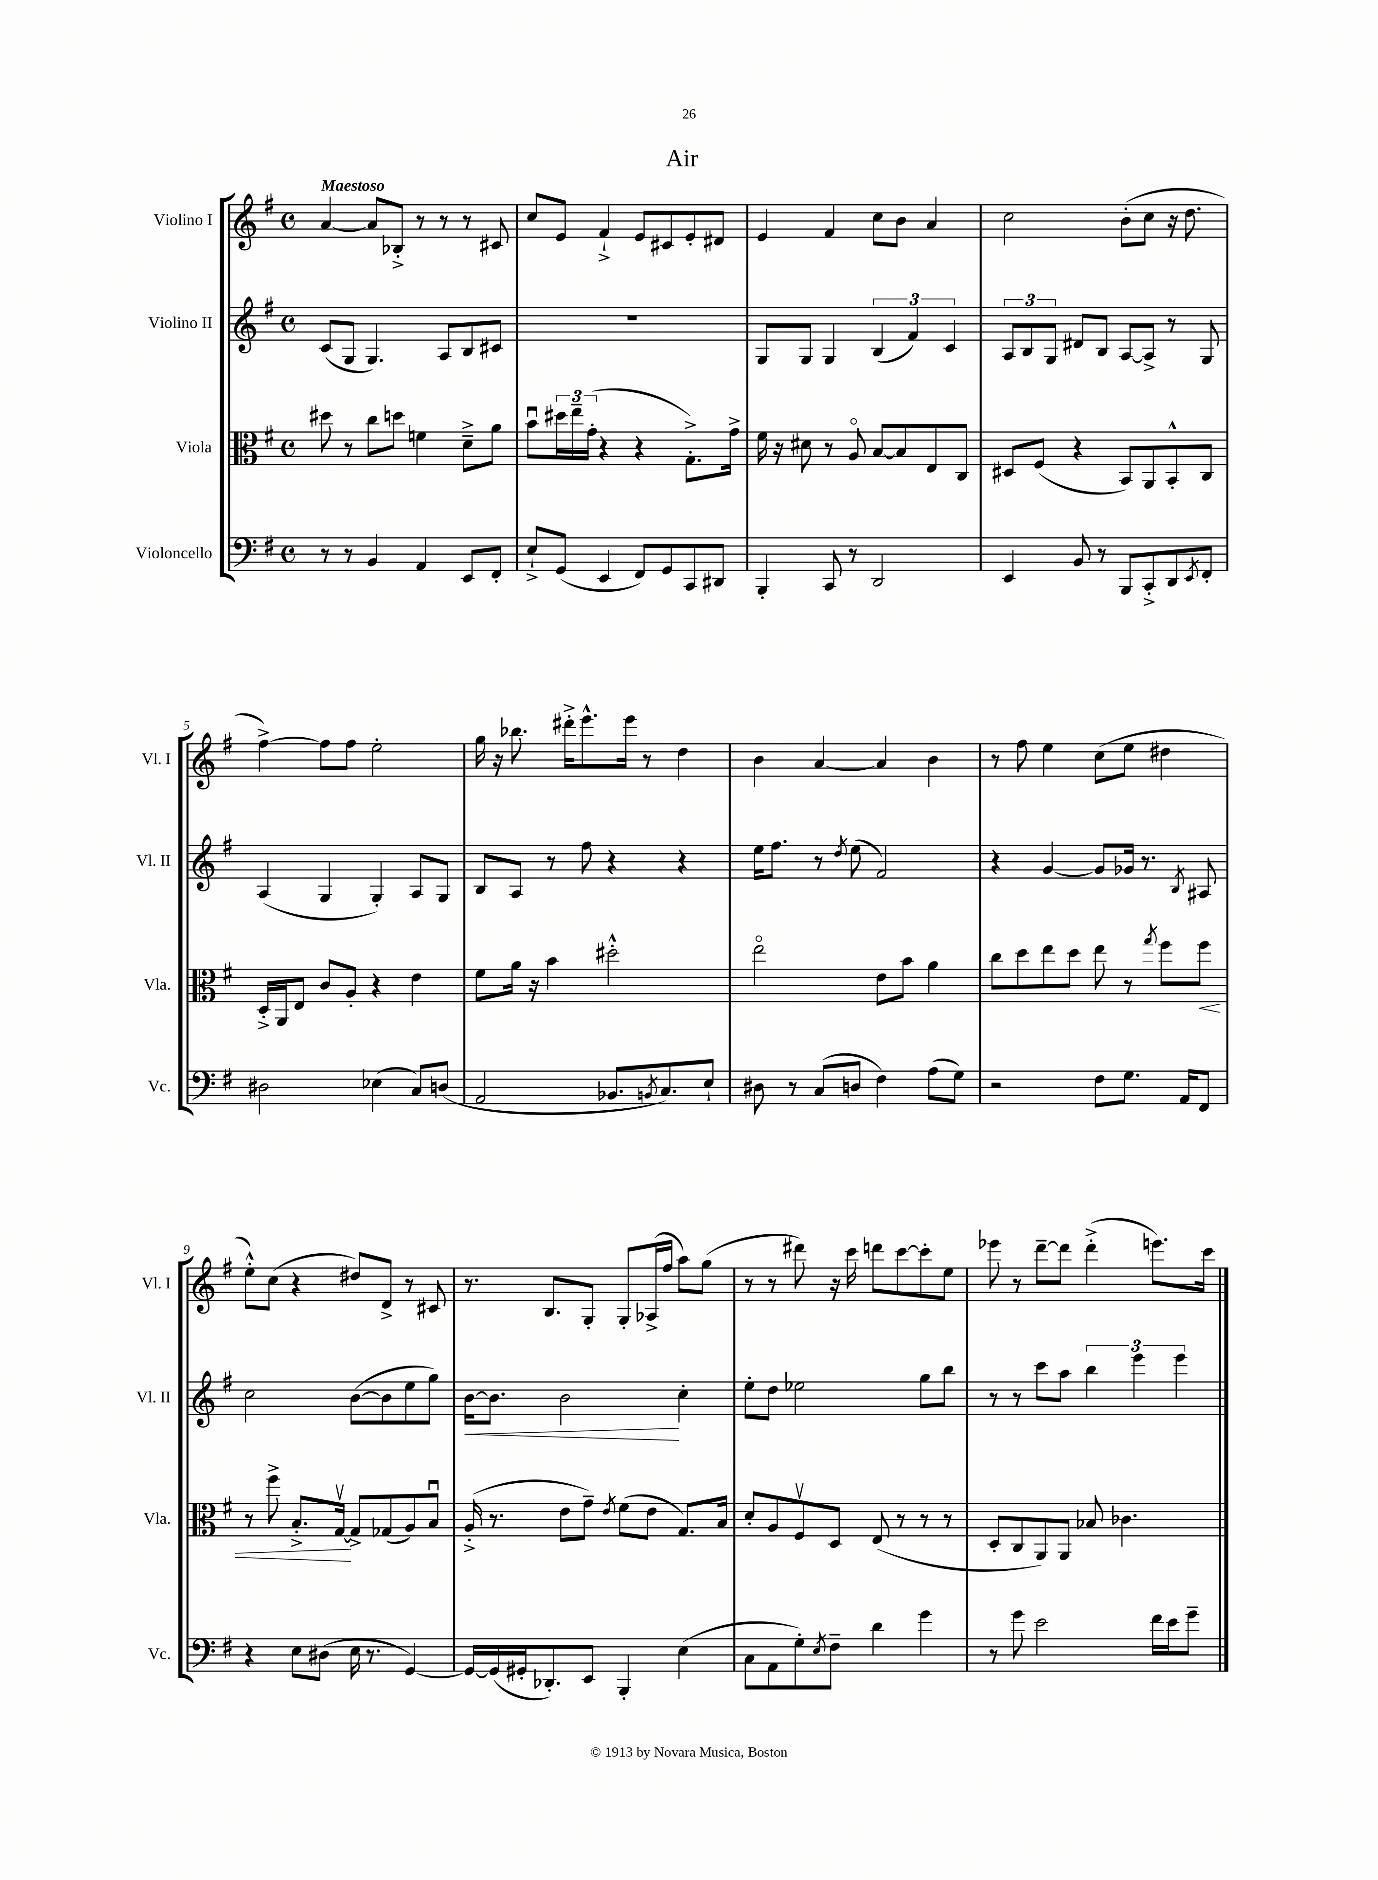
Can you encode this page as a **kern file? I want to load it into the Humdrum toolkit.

**kern	**kern	**dynam	**kern	**dynam	**kern
*part4	*part3	*part3	*part2	*part2	*part1
*staff4	*staff3	*staff3	*staff2	*staff2	*staff1
*I"Violoncello	*I"Viola	*	*I"Violino II	*	*I"Violino I
*I'Vc.	*I'Vla.	*	*I'Vl. II	*	*I'Vl. I
*clefF4	*clefC3	*	*clefG2	*	*clefG2
*k[f#]	*k[f#]	*	*k[f#]	*	*k[f#]
*M4/4	*M4/4	*	*M4/4	*	*M4/4
*met(c)	*met(c)	*	*met(c)	*	*met(c)
=1	=1	=1	=1	=1	=1
!	!	!	!	!	!LO:TX:a:B:t=Maestoso
8r	8dd#X\	.	(8c/L	.	[4a/
8r	8r	.	8G/J	.	.
4BB/	8cc\L	.	4.G/)	.	8a/L]
.	8ddn\J	.	.	.	8B-X'^/J
4AA/	4fn\	.	.	.	8r
.	.	.	8A/L	.	8r
8EE/L	8d~^\L	.	8B/	.	8r
8FF#'/J	8a\J	.	8c#X/J	.	8c#X/
=2	=2	=2	=2	=2	=2
8E`^/L	8bu\L	.	1r	.	8cc/L
(8GG/J	24dd#X\L	.	.	.	8e/J
.	24ee~\	.	.	.	.
.	(24g'\JJ	.	.	.	.
4EE/	4r	.	.	.	4f#`^/
8FF#/L)	4r	.	.	.	8e/L
8GG/	.	.	.	.	8c#X/
8CC/	8.G'^\L)	.	.	.	8e'/
8DD#X/J	.	.	.	.	8d#X/J
.	16g^\Jk	.	.	.	.
=3	=3	=3	=3	=3	=3
4BBB'/	16f#\	.	8G/L	.	4e/
.	16r	.	.	.	.
.	8d#X\	.	8G/J	.	.
8CC/	8r	.	4G/	.	4f#/
8r	8A/	.	.	.	.
2DD/	[8B/L	.	(6B/	.	8cc\L
.	8B/]	.	.	.	8b\J
.	.	.	6f#/)	.	.
.	8E/	.	.	.	4a/
.	.	.	6c/	.	.
.	8C/J	.	.	.	.
=4	=4	=4	=4	=4	=4
4EE/	8D#X/L	.	12A/L	.	2cc\
.	.	.	12B/	.	.
.	(8F#/J	.	.	.	.
.	.	.	12G/J	.	.
8BB/	4r	.	8d#X/L	.	.
8r	.	.	8B/J	.	.
8BBB/L	8BB/L)	.	[8A/L	.	(8b'\L
8CC'^/	8AA/	.	8A^/J]	.	8cc\J
8DD/	8BB'^^/	.	8r	.	16r
.	.	.	.	.	8.dd\
8qEE/	.	.	.	.	.
8FF#'/J	8C/J	.	8G/	.	.
!!LO:LB:g=z
=5	=5	=5	=5	=5	=5
2D#X\	16D'^/LL	.	(4A/	.	[4ff#^\)
.	16AA/J	.	.	.	.
.	8E/J	.	.	.	.
.	8c/L	.	4G/	.	8ff#\L]
.	8A'/J	.	.	.	8ff#\J
(4E-X\	4r	.	4G'/)	.	2ee'\
8C/L)	4e\	.	8A/L	.	.
(8Dn/J	.	.	8G/J	.	.
=6	=6	=6	=6	=6	=6
2AA/	8f#\L	.	8B/L	.	16gg\
.	.	.	.	.	16r
.	16a\Jk	.	8A/J	.	8.bb-X\
.	16r	.	.	.	.
.	4b\	.	8r	.	.
.	.	.	.	.	16ddd#X'^\KL
.	.	.	8ff#\	.	8.eee^^\
8.BB-X/L	2dd#X'^^\	.	4r	.	.
.	.	.	.	.	16eee\Jk
.	.	.	.	.	8r
8qBBn/	.	.	.	.	.
8.C/)	.	.	.	.	.
.	.	.	4r	.	4dd\
8E`/J	.	.	.	.	.
=7	=7	=7	=7	=7	=7
8D#X\	2ee\	.	16ee\KL	.	4b\
.	.	.	8.ff#\J	.	.
8r	.	.	.	.	.
(8C/L	.	.	8r	.	[4a/
.	.	.	8qdd/	.	.
8Dn/J	.	.	(8ee\	.	.
4F#\)	8e\L	.	2f#/)	.	4a/]
.	8b\J	.	.	.	.
(8A\L	4a\	.	.	.	4b\
8G\J)	.	.	.	.	.
=8	=8	=8	=8	=8	=8
2r	8cc\L	.	4r	.	8r
.	8dd\	.	.	.	8ff#\
.	8ee\	.	[4g/	.	4ee\
.	8dd\J	.	.	.	.
8F#\L	8ee\	.	8g/L]	.	(8cc\L
8.G\J	8r	.	16g-X/Jk	.	8ee\J
.	.	.	8.r	.	.
.	8qgg/	.	.	.	.
.	8ff#\L	.	.	.	4dd#X\
16AA/KL	.	.	.	.	.
.	.	.	8qB/	.	.
!	!	!LO:HP:b	!	!	!
8FF#/J	8ff#\J	<	8A#X/	.	.
!!LO:LB:g=z
=9	=9	=9	=9	=9	=9
4r	8r	.	2cc\	.	8ee'^^\L)
.	8ff#^\	.	.	.	(8cc\J
8E\L	8.B'^/L	.	.	.	4r
(8D#X\J	.	.	.	.	.
.	[16Gv/Jk	.	.	.	.
16E\	8G^/L]	[	([8b\L	.	8dd#X/L)
8.r	.	.	.	.	.
.	(8G-X/	.	8b\]	.	8d^/J
[4GG/)	8A/)	.	8ee\	.	8r
.	8Bu/J	.	8gg\J)	.	8c#X/
=10	=10	=10	=10	=10	=10
!	!	!	!	!LO:HP:b	!
16GG/LL_	(16A'^/	.	[16b\KL	<	8.r
(16GG/]	8.r	.	8.b\J]	.	.
16GG#X'/J	.	.	.	.	.
8.DD-X'/)	.	.	.	.	8.B/L
.	8e\L	.	2b\	.	.
8EE/J	8g~\J)	.	.	.	8G'/J
.	8qe/	.	.	.	.
4BBB'/	(8f#\L	.	.	.	8G'/L
.	8e\J	.	.	.	(16A-X^/L
.	.	.	.	.	16ff#/JJ
(4E\	8.G/L)	.	4cc'\	[	8aa\L)
.	.	.	.	.	(8gg\J
.	16B/Jk	.	.	.	.
=11	=11	=11	=11	=11	=11
8C\L	8d'/L	.	8ee'\L	.	8r
8AA\	8A/	.	8dd\J	.	8r
8G'\)	8F#v/	.	2ee-X\	.	8ddd#X\)
8qE/	.	.	.	.	.
8F#~\J	8D/J	.	.	.	16r
.	.	.	.	.	16ccc\
4d\	(8E/	.	.	.	8dddn\L
.	8r	.	.	.	[8ccc\
4g\	8r	.	8gg\L	.	8ccc'\]
.	8r	.	8bb\J	.	8ee\J
=12	=12	=12	=12	=12	=12
8r	8D'/L	.	8r	.	8eee-X\
8g\	8C/	.	8r	.	8r
2e\	8AA/)	.	8ccc\L	.	[8ddd~\L
.	8AA/J	.	8aa\J	.	8ddd\J]
.	8B-X/	.	6bb\	.	(4ddd'^\
.	4.c-X\	.	.	.	.
.	.	.	6eee\	.	.
16f#\LL	.	.	.	.	8.eeen\L)
16e\J	.	.	.	.	.
.	.	.	6eee\	.	.
8g~\J	.	.	.	.	.
.	.	.	.	.	16ccc\Jk
==	==	==	==	==	==
*-	*-	*-	*-	*-	*-
